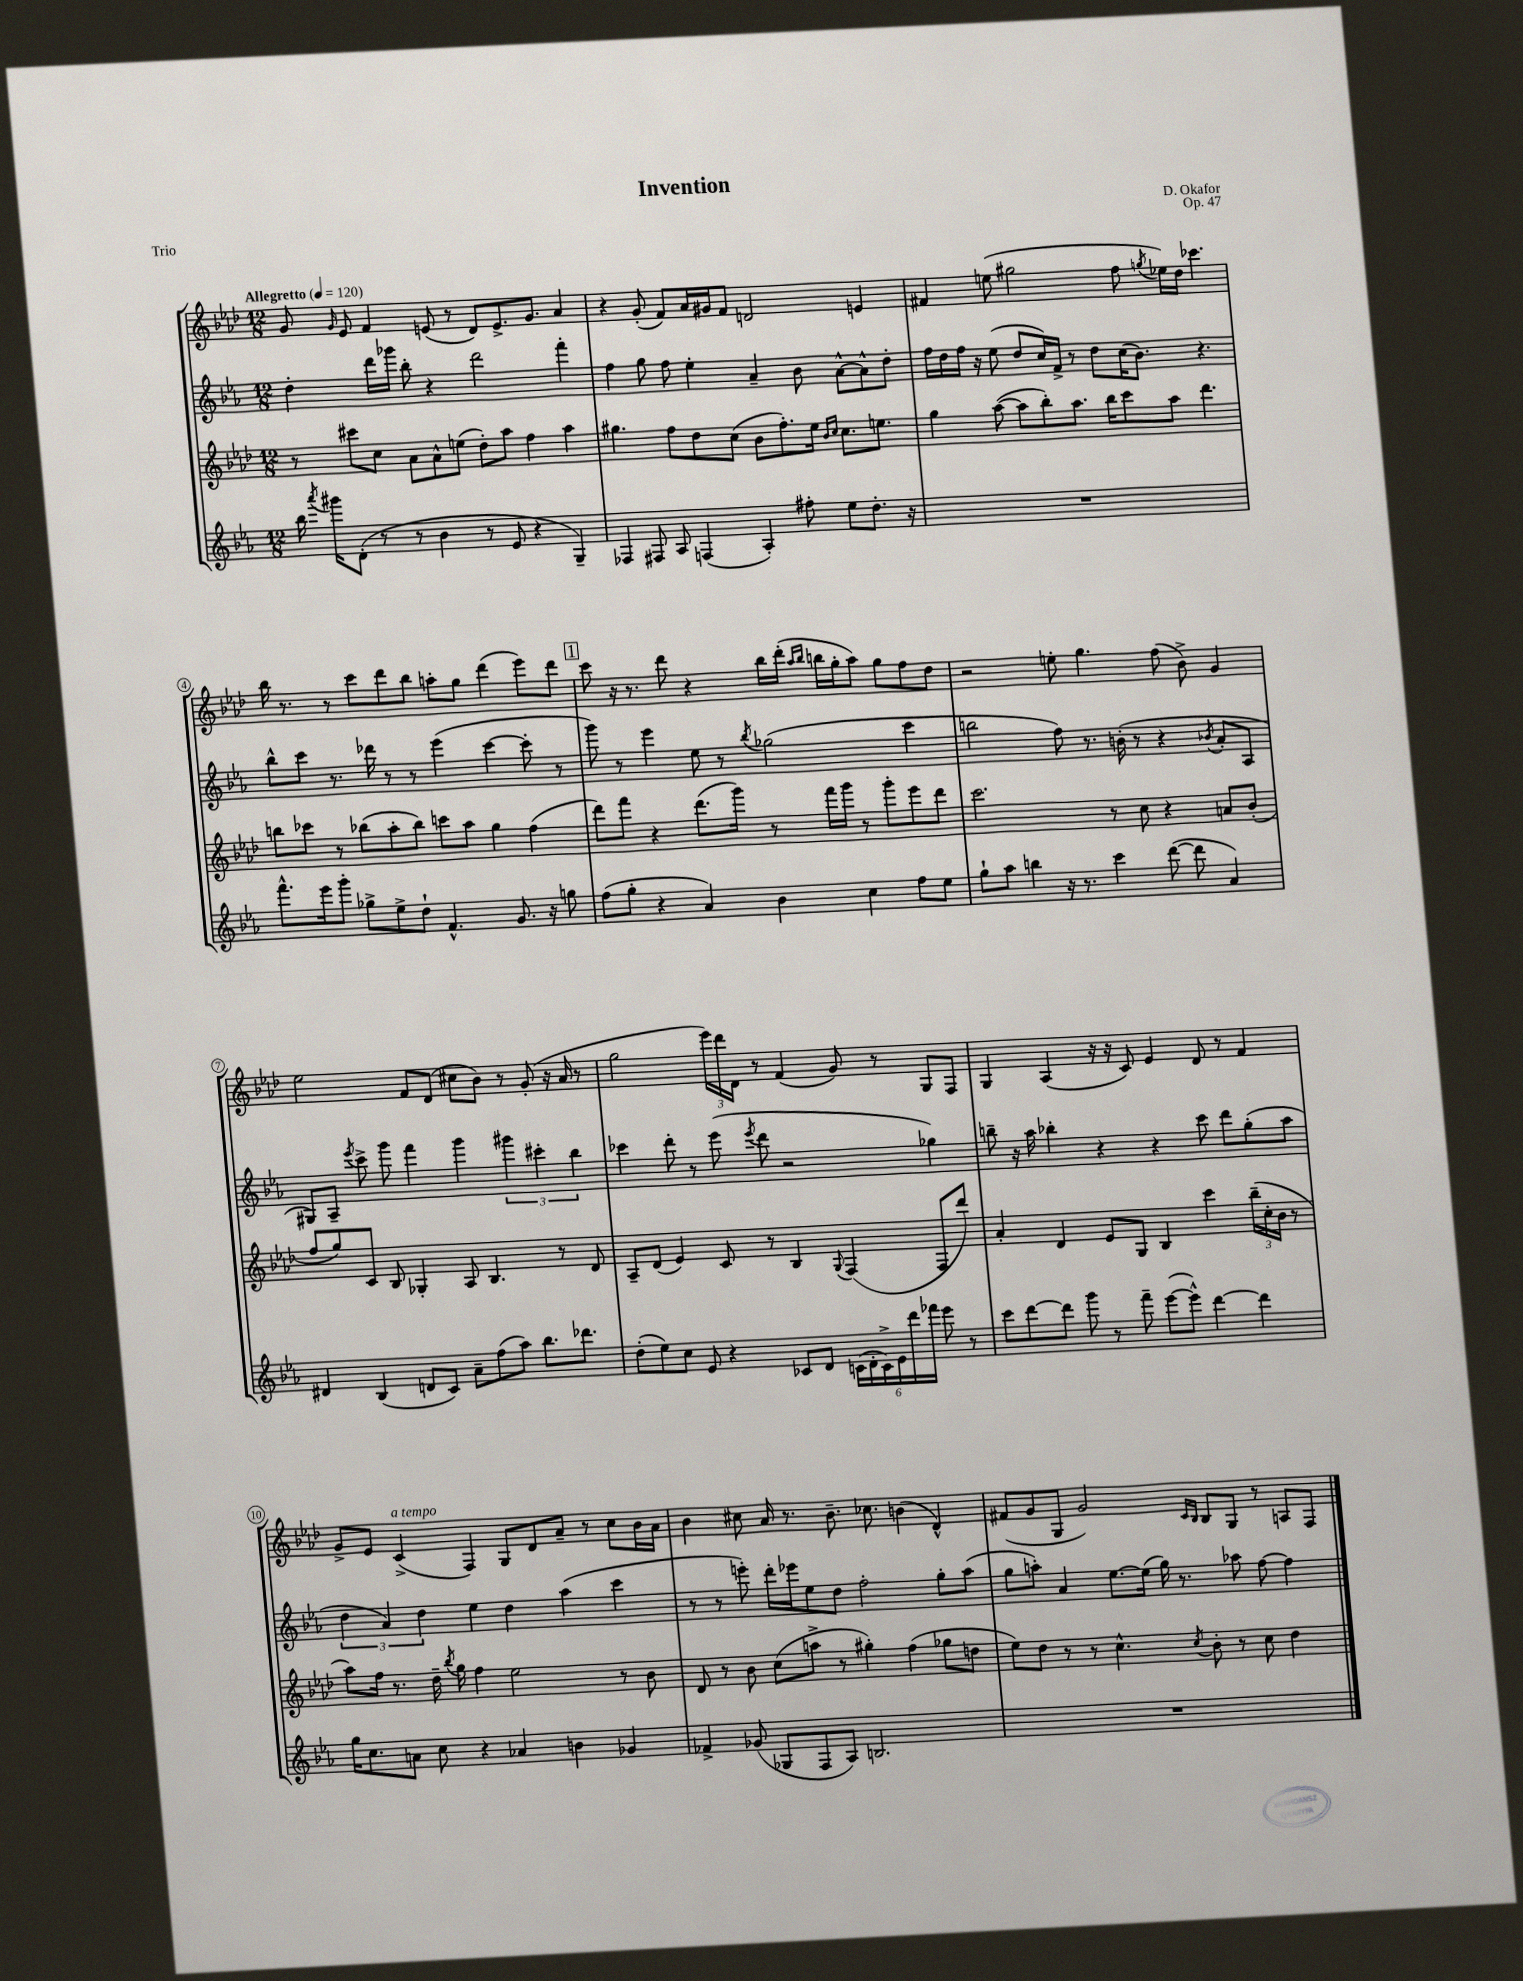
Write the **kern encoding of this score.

**kern	**kern	**kern	**kern
*staff4	*staff3	*staff2	*staff1
*clefG2	*clefG2	*clefG2	*clefG2
*k[b-e-a-]	*k[b-e-a-d-]	*k[b-e-a-]	*k[b-e-a-d-]
*M12/8	*M12/8	*M12/8	*M12/8
*MM120	*MM120	*MM120	*MM120
16bb-	8r	4dd'	8g
8qaaa-	.	.	.
16ggg#	.	.	.
.	.	.	16qqg
(8d'	8ccc#	.	8e-
8r	8cc	16ddd	4f
.	.	16ggg-	.
8r	8a-	8bb-'	.
4b-	8a-^^	4r	(8e
.	(8ee	.	8r
8r	8dd-')	2ddd	8d-)
8e-	8aa-	.	8.e^
4r	4ff	.	.
.	.	.	8.g
4G~)	4aa-	4fff'	4a-
=	=	=	=
4F-	4.gg#	4ff	4r
8F#	.	8gg	(8g'
8A-	8ff	8ff	8f)
(4F	8dd-	4ee-'	16a-
.	.	.	16g#
.	(8cc	.	8f
4A-')	8b-	4a-~	2d
.	8.ff')	.	.
8ff#'	.	8b-	.
.	16ee-	.	.
.	16qqb-	.	.
.	16qqcc	.	.
8ee-	8.cc	[8a-^^	.
8.dd'	.	8a-^^]	4e
.	8.ee	.	.
.	.	8dd'	.
16r	.	.	.
=	=	=	=
1.r	4gg	16ff	4f#
.	.	16dd	.
.	.	16ff	.
.	.	16r	.
.	([8aa-	(8ee-	(8ee
.	8aa-]	8dd	2gg#
.	8bb-')	16cc)	.
.	.	16f^	.
.	8.aa-	8r	.
.	.	8dd	.
.	16bb-	.	.
.	8ccc	(16cc	8ff
.	.	8.b-)	.
.	.	.	8qgg
.	8aa-	.	16ee-)
.	.	.	16dd-
.	4.ddd-	4.r	4.ccc-
=	=	=	=
8.fff^^	8bb	8bb-^^	16bb-
.	.	.	8.r
.	8ccc-	8ccc	.
16eee-	.	.	.
8ggg'	8r	8.r	8r
8gg-^	(8bb-	.	8ccc
.	.	16ddd-	.
8ee-^	8aa-'	8r	8ddd-
8dd`	8bb-)	8r	8bb-
4.f^^	8ccc	(4eee-	8aa'
.	8aa-	.	8gg
.	4gg	[4ccc	(4ddd-
8.g	.	.	.
.	(4ff	8ccc']	8eee-)
16r	.	.	.
8gg	.	8r	8ddd-
=	=	=	=
(8ff	8ddd-)	8ggg)	8ccc
8gg'	8fff	8r	16r
.	.	.	8.r
4r	4r	4eee-	.
.	.	.	8ddd-
4a-)	(8.ddd-	8ee-	4r
.	.	8r	.
.	16ggg)	.	.
.	.	8qbb-	.
4b-	8r	(2gg-	16bb-
.	.	.	(16ddd-'
.	.	.	16qqaa-
.	.	.	16qqbb-
.	16fff	.	16bb
.	16ggg	.	16gg'
4cc	8r	.	8aa-)
.	8ggg'	.	8gg
8ff	8eee-	4ccc	8ff
8ee-	8ddd-	.	8dd-
=	=	=	=
8gg`	2.ccc	2bb	2r
8aa-	.	.	.
4bb	.	.	.
16r	.	8ff)	8ee'
8.r	.	.	.
.	.	8.r	4.gg
4ccc	8r	.	.
.	.	(16b'	.
.	8cc	8r	.
([8ddd	4r	4r	(8ff
8ddd]	.	.	8b-^)
.	.	8qb-	.
4a-)	8a	8a-'	4g
.	(8b-'	8A-	.
=	=	=	=
4d#	8ff	8G#)	2ee-
.	8gg)	8A-~	.
.	.	8qeee-	.
(4B-	8c	8ccc^	.
.	8B-	8ggg	.
8d	4G-'	4fff	8f
8c)	.	.	(8d-
8a-~	8A-	4ggg	8cc#
(8ff	4.B-	.	8b-)
8aa-)	.	6ggg#	8r
8.bb-	.	.	(8g'
.	.	6ccc#'	.
.	8r	.	16r
8.ddd-	.	.	16a-
.	.	6bb-	.
.	8d-	.	8r
=	=	=	=
(8dd'	8A-~	4ccc-	2gg
8ee-)	(8d-	.	.
8cc	4e-)	8ddd'	.
8e-	.	8r	.
4r	8c	(8eee-	24eee-)
.	.	.	24ddd-
.	.	.	24d-
.	.	8qeee-	.
.	8r	8ddd	8r
8c-	4B-	2r	(4f
8d	.	.	.
.	8qqG	.	.
(24c	(4F	.	8g)
24d'	.	.	.
24c^)	.	.	.
24e-	.	.	8r
24ddd	.	.	.
24fff-	.	.	.
8eee-	8F	4gg-)	8G
8r	8ddd-)	.	8F
=	=	=	=
8ccc	4a-'	8bb~	4G
[8ddd	.	16r	.
.	.	16aa-	.
8ddd]	4d-	4bb-'	(4A-
8ggg	.	.	.
8r	8e-	4r	16r
.	.	.	16r
8fff~	8G	.	8c)
([8eee-	4B-	4r	4e-
8eee-^^])	.	.	.
[4ddd	4ccc	8ccc	8d-
.	.	8ddd	8r
4ddd]	(24bb-~	(8gg'	4f
.	24cc'	.	.
.	24b-	.	.
.	8r	8aa-	.
=	=	=	=
16gg	8aa-)	6dd	8g^
8.cc	.	.	.
.	16ff	.	8e-
.	.	6a-)	.
.	8.r	.	.
8a	.	.	(4c^
.	.	6dd	.
8cc	16dd-~	.	.
.	8qbb-	.	.
.	16gg	.	.
4r	4ff	4ee-	4F)
4a-	2ee-	4dd	8G
.	.	.	8d-
4b	.	(4aa-	8a-~
.	.	.	8r
4g-	8r	4ccc	8cc
.	8b-	.	16b-
.	.	.	16a-
=	=	=	=
4f-^	8d-	8r	4b-
.	8r	8r	.
(8g-	8b-	8eee')	8cc#
8G-	(8cc	16ddd'	16a-
.	.	16eee-	8.r
8F	8aa^	8ee-	.
8A-)	8r	8dd	8.b-~
2.B	4gg#')	2ff'	.
.	.	.	8.cc-
.	(4ff	.	(4b
.	8gg-	8gg'	4d-^^)
.	8dd	(8aa-	.
=	=	=	=
1.r	8ee-)	8gg	(8f#
.	8dd-	8aa')	8g
.	8r	4a-	8G
.	8r	.	2g)
.	4.cc^^	[8.ee-	.
.	.	(16ee-]	.
.	.	16gg)	.
.	.	8.r	.
.	.	.	16qqc
.	8qcc	.	16qqB-
.	8b-'	.	8B-
.	8r	8aa-	8G
.	8cc	[8ff	8r
.	4dd-	4ff]	8A
.	.	.	8F
==	==	==	==
*-	*-	*-	*-
